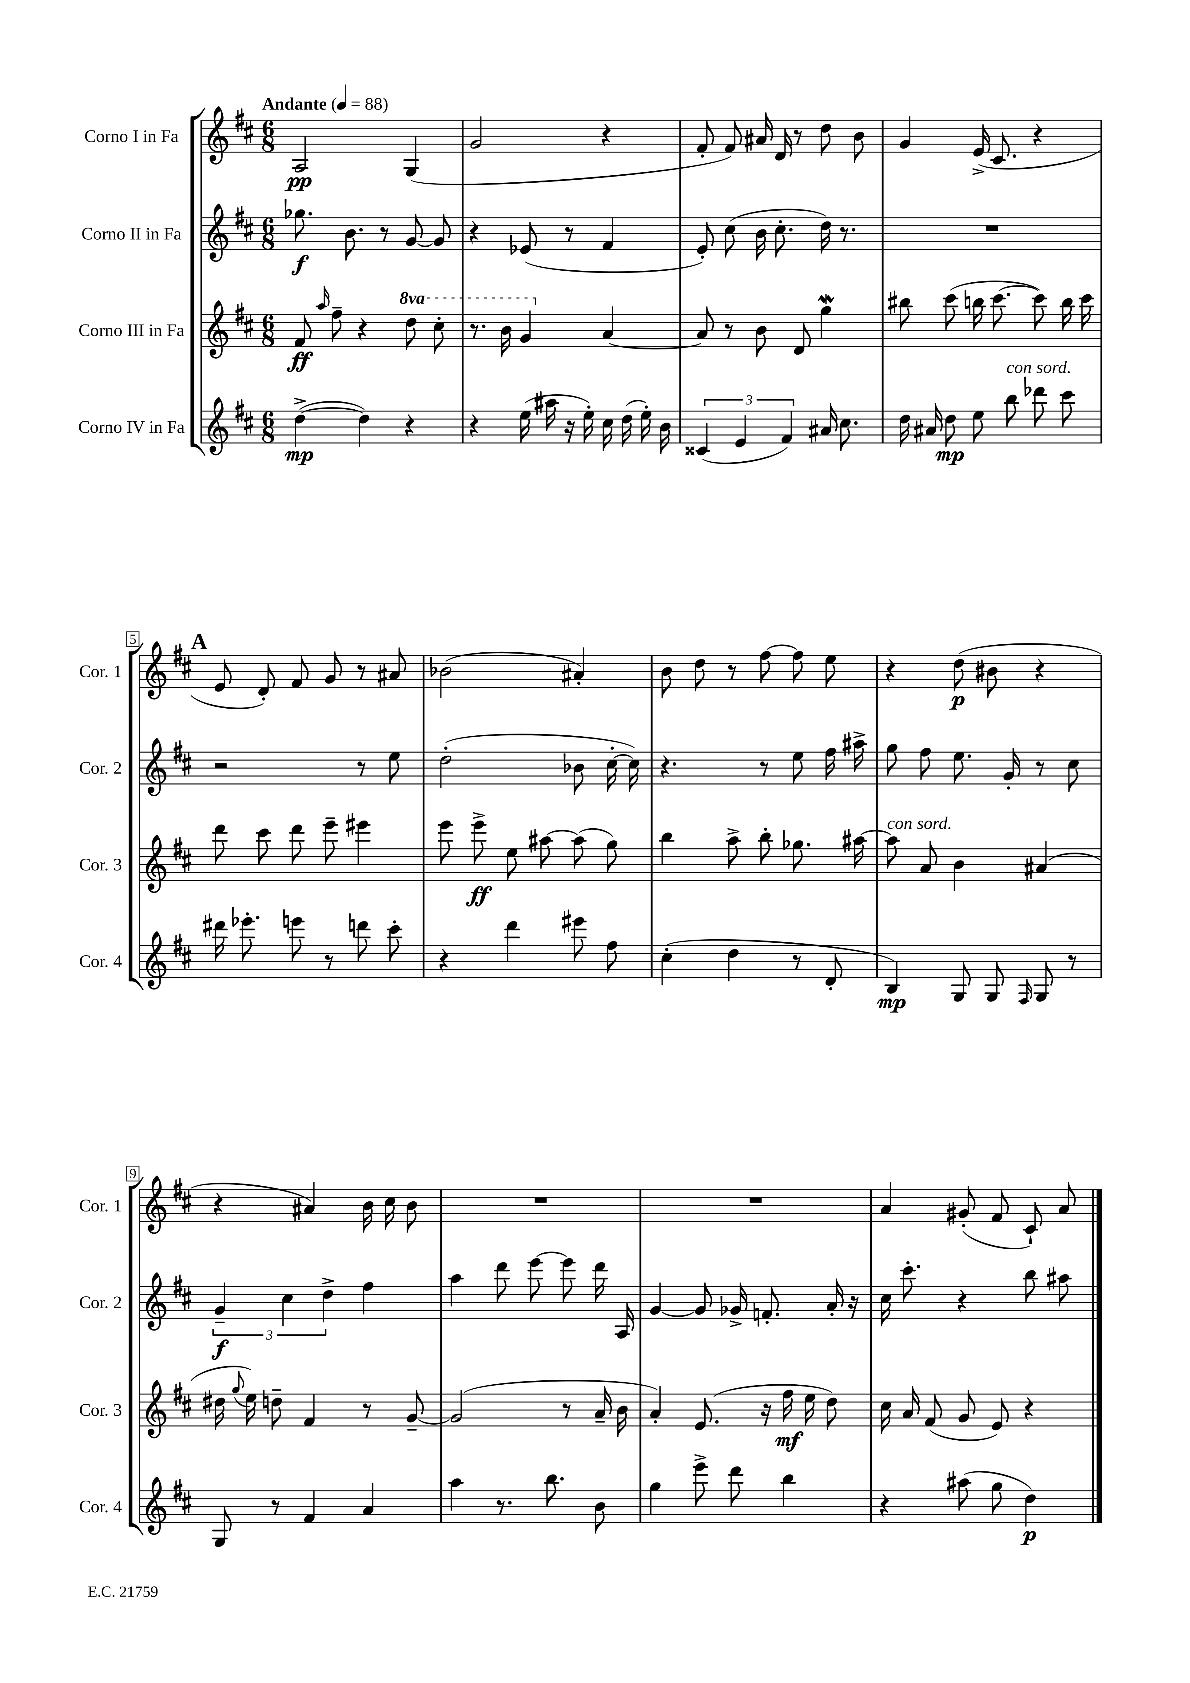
<<
\new StaffGroup <<
\new Staff = "s0" \with { instrumentName = "Corno I in Fa" shortInstrumentName = "Cor. 1" } {
    \clef treble \key d \major \numericTimeSignature \time 6/8 \tempo "Andante" 4 = 88
    \autoBeamOff a2\pp g4( |
    g'2 r4 |
    fis'8-. fis'8) ais'16 d'16 r8 d''8 b'8 |
    g'4 e'16->( cis'8. r4 |
    \mark \markup { \bold "A" } e'8 d'8-.) fis'8 g'8 r8 ais'8 |
    bes'2( ais'4-.) |
    b'8 d''8 r8 fis''8~ fis''8 e''8 |
    r4 d''8\p( bis'8 r4 |
    r4 ais'4) b'16 cis''16 b'8 |
    R2. |
    R2. |
    a'4 gis'8-.( fis'8 cis'8-!) a'8 \bar "|." |
}
\new Staff = "s1" \with { instrumentName = "Corno II in Fa" shortInstrumentName = "Cor. 2" } {
    \clef treble \key d \major \numericTimeSignature \time 6/8
    \autoBeamOff ges''8.\f b'8. r8 g'8~ g'8 |
    r4 ees'8( r8 fis'4 |
    e'8-.) cis''8( b'16 cis''8.-. d''16) r8. |
    R2. |
    \mark \markup { \bold "A" } r2 r8 e''8 |
    d''2-.( bes'8 cis''16~-. cis''16) |
    r4. r8 e''8 fis''16 ais''16-> |
    g''8 fis''8 e''8. g'16-. r8 cis''8 |
    \tuplet 3/2 { g'4--\f cis''4 d''4-> } fis''4 |
    a''4 d'''8 e'''8~ e'''8 d'''16 a16 |
    g'4~ g'8 ges'16-> f'8.-. a'16-. r16 |
    cis''16 cis'''8.-. r4 b''8 ais''8 \bar "|." |
}
\new Staff = "s2" \with { instrumentName = "Corno III in Fa" shortInstrumentName = "Cor. 3" } {
    \clef treble \key d \major \numericTimeSignature \time 6/8 \set Staff.ottavationMarkups = #ottavation-simple-ordinals
    \autoBeamOff fis'8\ff \grace { a''16 } fis''8-- r4 \ottava #1 d'''8 cis'''8-. |
    r8. b''16 g''4 \ottava #0 a'4~ |
    a'8 r8 b'8 d'8 g''4\mordent |
    bis''8 cis'''8( b''16 cis'''8.~ cis'''8) b''16 cis'''16 |
    \mark \markup { \bold "A" } d'''8 cis'''8 d'''8 e'''8-- eis'''4 |
    e'''8 e'''8->\ff e''8 ais''8~ ais''8( g''8) |
    b''4 a''8-> b''8-. ges''8. ais''16~ |
    ais''8^\markup { \italic "con sord." } a'8 b'4 ais'4( |
    dis''16 \appoggiatura { g''8 } e''16) d''8-- fis'4 r8 g'8~-- |
    g'2( r8 a'16-- b'16 |
    a'4-.) e'8.( r16 fis''16\mf e''16 d''8) |
    cis''16 a'16 fis'8( g'8 e'8) r4 \bar "|." |
}
\new Staff = "s3" \with { instrumentName = "Corno IV in Fa" shortInstrumentName = "Cor. 4" } {
    \clef treble \key d \major \numericTimeSignature \time 6/8
    \autoBeamOff d''4~->\mp( d''4) r4 |
    r4 e''16( ais''16 r16 e''16-.) cis''16 d''16( e''16-.) b'16 |
    \tuplet 3/2 { cisis'4( e'4 fis'4) } ais'16 cis''8. |
    d''16 ais'16 d''8\mp e''8 b''8^\markup { \italic "con sord." } des'''8 cis'''8 |
    \mark \markup { \bold "A" } dis'''16 ees'''8.-. e'''8 r8 d'''8 cis'''8-. |
    r4 d'''4 eis'''8 fis''8 |
    cis''4-.( d''4 r8 d'8-. |
    b4\mp) g8 g8 \grace { fis16 } g8 r8 |
    g8 r8 fis'4 a'4 |
    a''4 r8. b''8. b'8 |
    g''4 e'''8-> d'''8 b''4 |
    r4 ais''8( g''8 d''4\p) \bar "|." |
}
>>
>>
\layout { \context { \Score \override BarNumber.stencil = #(make-stencil-boxer 0.1 0.3 ly:text-interface::print) } }
